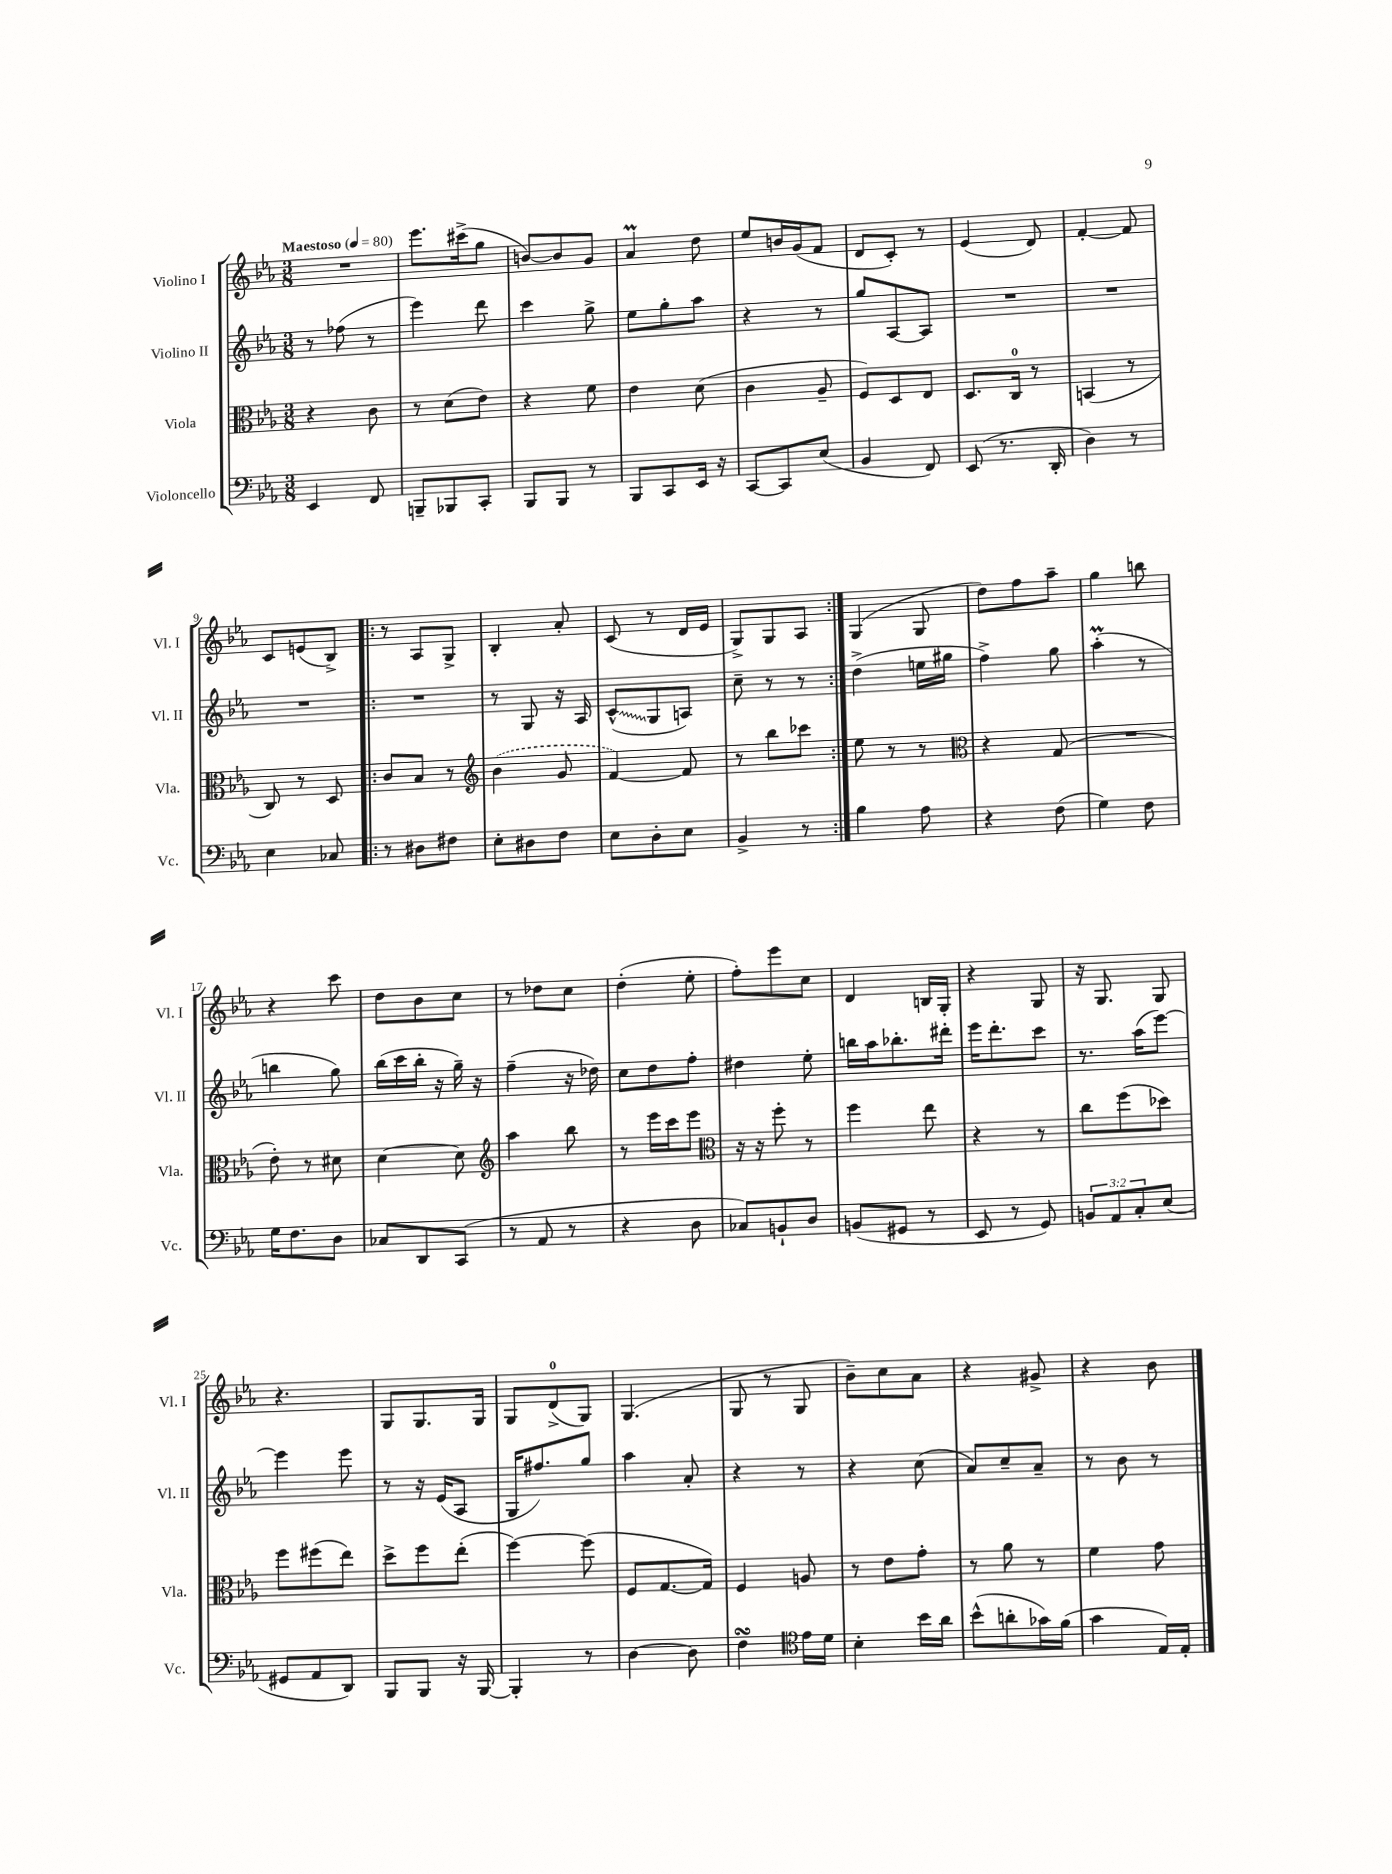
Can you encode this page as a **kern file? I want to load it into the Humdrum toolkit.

**kern	**kern	**kern	**kern
*staff4	*staff3	*staff2	*staff1
*clefF4	*clefC3	*clefG2	*clefG2
*k[b-e-a-]	*k[b-e-a-]	*k[b-e-a-]	*k[b-e-a-]
*M3/8	*M3/8	*M3/8	*M3/8
*MM80	*MM80	*MM80	*MM80
4EE-	4r	8r	4.r
.	.	(8ff-	.
8FF	8c	8r	.
=	=	=	=
8BBB~	8r	4eee-)	8.eee-
8BBB-	(8d	.	.
.	.	.	(16ccc#^
8CC'	8e-)	8ddd	8gg
=	=	=	=
8BBB-	4r	4ccc	[8b)
8BBB-	.	.	8b]
8r	8f	8gg^	8g
=	=	=	=
8BBB-	4e-	8ee-	4a-
8CC	.	8gg'	.
16EE-	(8d	8aa-	8dd
16r	.	.	.
=	=	=	=
[8CC	4c	4r	8ee-
8CC]	.	.	16b
.	.	.	(16g
(8E-	8A-~	8r	8f
=	=	=	=
4BB-	8F)	8gg	8d
.	8D	[8A-	8c')
8FF)	8E-	8A-]	8r
=	=	=	=
(8EE-	8.D	4.r	(4e-
8.r	.	.	.
.	16C	.	.
.	8r	.	8d)
16DD'	.	.	.
=	=	=	=
4D)	(4BB	4.r	[4f'
8r	8r	.	8f]
=	=	=	=
4E-	8C)	4.r	8c
.	8r	.	(8e
8C-	8D	.	8B-^)
=!|:	=!|:	=!|:	=!|:
8r	8c	4.r	8r
8D#	8B-	.	8A-
8F#	8r	.	8G^
=	=	=	=
*	*clefG2	*	*
8E-'	(4b-	8r	4B-'
8D#	.	8G	.
8F	8g	16r	8a-'
.	.	16A-	.
=	=	=	=
8E-	[4f)	(8c^^	(8c
8D'	.	8G	8r
8E-	8f]	8A)	16d
.	.	.	16e-
=	=	=	=
4BB-^	8r	8cc~	8G^)
.	8bb-	8r	8G
8r	8ccc-	8r	8A-
=:|!	=:|!	=:|!	=:|!
4B-	8ee-	(4dd^	(4G
.	8r	.	.
8A-	8r	16ee	8G
.	.	16gg#	.
=	=	=	=
*	*clefC3	*	*
4r	4r	4ff^)	8dd)
.	.	.	8ff
(8F	(8G	8gg	8aa-~
=	=	=	=
4G)	4.r	(4aa-'	4gg
8F	.	8r	8bb
=	=	=	=
16G	8e-')	4bb	4r
8.F	.	.	.
.	8r	.	.
8D	8d#	8gg)	8ccc
=	=	=	=
8C-	[4d	(16bb-	8dd
.	.	16ccc	.
8DD	.	16bb-'	8b-
.	.	16r	.
(8CC	8d]	16gg~)	8cc
.	.	16r	.
=	=	=	=
*	*clefG2	*	*
8r	4aa-	(4ff~	8r
8AA-	.	.	8dd-
8r	8bb-	16r	8cc
.	.	16dd-)	.
=	=	=	=
4r	8r	8cc	(4dd'
.	16eee-	8dd	.
.	16ccc	.	.
8D	8eee-	8ff'	8ee-'
=	=	=	=
*	*clefC3	*	*
8C-)	16r	4dd#	8ff')
.	16r	.	.
8BB`	8ff'	.	8eee-
8D	8r	8ee-'	8cc
=	=	=	=
(8BB	4ff	16bb	4d
.	.	16aa-	.
8GG#	.	8.bb-'	.
8r	8ee-	.	16B
.	.	16ddd#'	16G'
=	=	=	=
8EE-	4r	16eee-	4r
.	.	8.ddd'	.
8r	.	.	.
8GG)	8r	8ccc	8G
=	=	=	=
12BB	8cc	8.r	16r
.	.	.	8.G
12AA-	.	.	.
.	(8ff	.	.
12C'	.	.	.
.	.	(16aa-	.
(8E-	8dd-)	[8eee-)	8G
=	=	=	=
8GG#	8ff	4eee-]	4.r
8AA-	(8ff#	.	.
8DD)	8ee-)	8eee-	.
=	=	=	=
8BBB-	8dd^	8r	8G
8BBB-	8ff	16r	8.G
.	.	(16e-	.
16r	(8ee-'	8A-	.
[16BBB-	.	.	16G
=	=	=	=
4BBB-']	[4ff)	16G	8G
.	.	8.ff#)	.
.	.	.	(8d^
8r	(8ff]	8gg	8G)
=	=	=	=
[4D	8F	4aa-	(4.G
.	[8.G	.	.
8D]	.	8a-'	.
.	16G])	.	.
=	=	=	=
4F	4F	4r	8G
.	.	.	8r
*clefC4	*	*	*
16e-	8A	8r	8G
16d	.	.	.
=	=	=	=
4B-'	8r	4r	8b-~)
.	8e-	.	8cc
16b-	8g'	(8cc	8a-
16a-	.	.	.
=	=	=	=
(8b-^^	8r	8a-)	4r
8a'	8a-	8cc~	.
16g-)	8r	8a-~	8g#^
(16f	.	.	.
=	=	=	=
4g	4f	8r	4r
.	.	8b-	.
16E-)	8g	8r	8b-
16E-'	.	.	.
==	==	==	==
*-	*-	*-	*-
